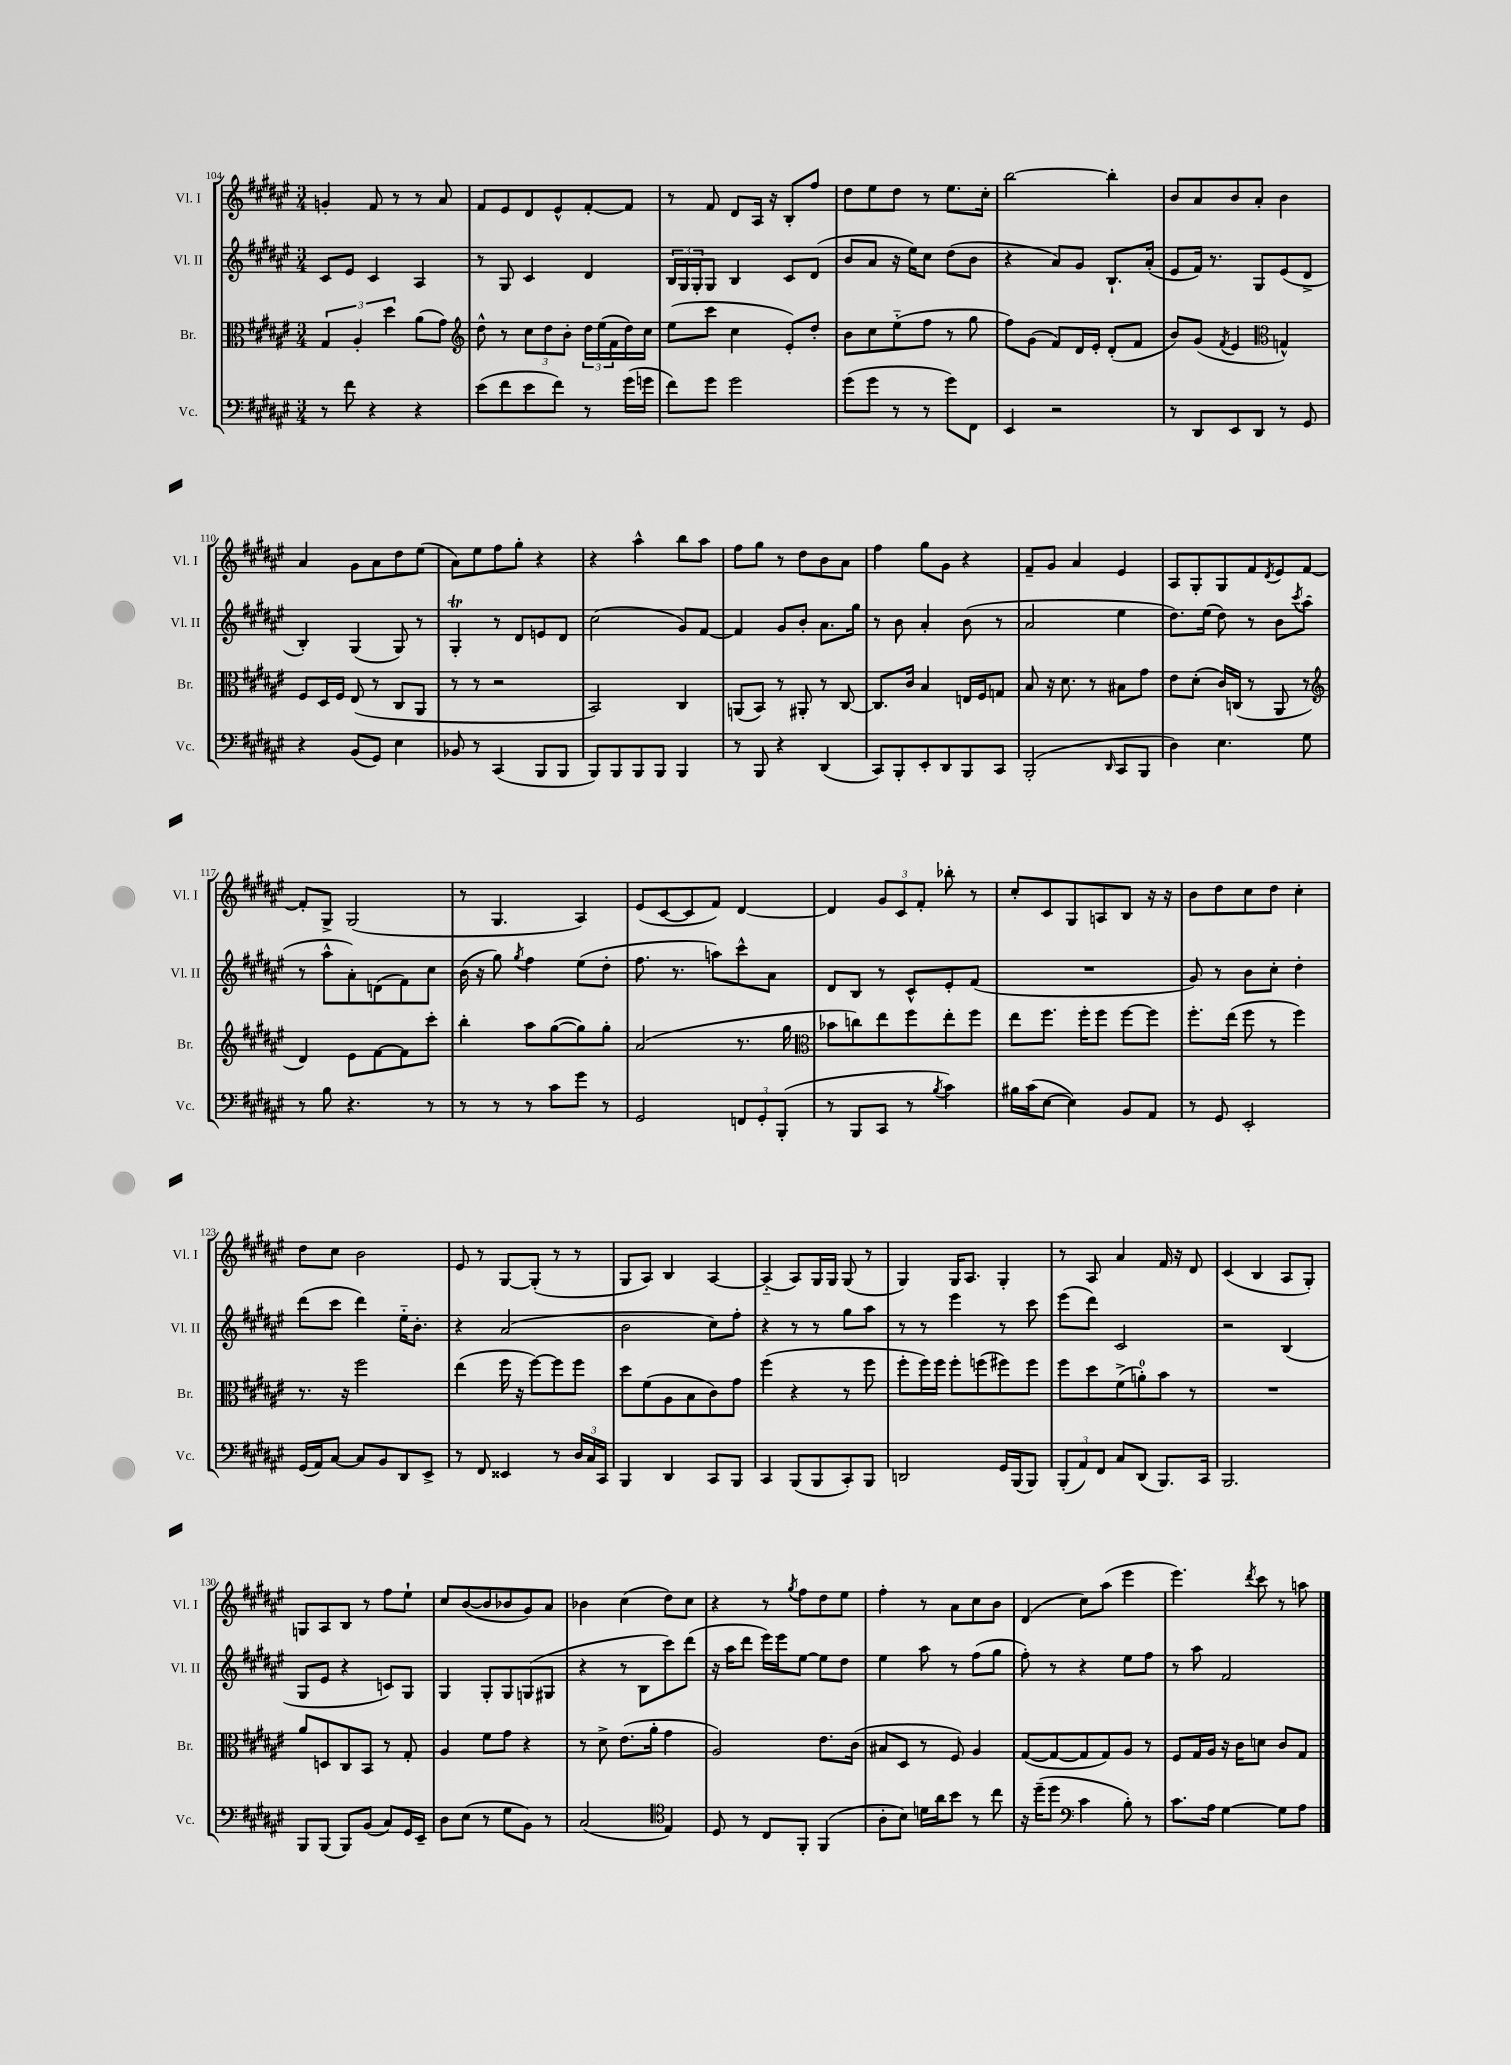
<<
\new StaffGroup <<
\new Staff = "s0" \with { instrumentName = "Vl. I" shortInstrumentName = "Vl. I" } {
    \clef treble \key fis \major \numericTimeSignature \time 3/4
    g'4-. fis'8 r8 r8 ais'8 |
    fis'8 eis'8 dis'8 eis'8-^ fis'8~-. fis'8 |
    r8 fis'8 dis'8 ais16 r16 b8-. fis''8 |
    dis''8 eis''8 dis''8 r8 eis''8. cis''16-. |
    b''2~ b''4-. |
    b'8 ais'8 b'8 ais'8-. b'4 |
    ais'4 gis'8 ais'8 dis''8 eis''8( |
    ais'8) eis''8 fis''8 gis''8-. r4 |
    r4 ais''4-^ b''8 ais''8 |
    fis''8 gis''8 r8 dis''8 b'8 ais'8 |
    fis''4 gis''8 gis'8 r4 |
    fis'8-- gis'8 ais'4 eis'4 |
    ais8 gis8-. gis8 fis'8 \acciaccatura { dis'8 } eis'8 fis'8~ |
    fis'8-. gis8-> gis2( |
    r8 gis4. ais4) |
    eis'8( cis'8~ cis'8 fis'8) dis'4~ |
    dis'4 \tuplet 3/2 { gis'8 cis'8 fis'8-. } bes''8-. r8 |
    cis''8-. cis'8 gis8 a8 b8 r16 r16 |
    b'8 dis''8 cis''8 dis''8 cis''4-. |
    dis''8 cis''8 b'2 |
    eis'8 r8 gis8~ gis8-.( r8 r8 |
    gis8 ais8) b4 ais4~ |
    ais4-_( ais8) gis16 gis16 gis8( r8 |
    gis4) gis16 ais8. gis4-. |
    r8 ais8 ais'4 fis'16 r16 dis'8 |
    cis'4( b4 ais8 gis8-.) |
    g8 ais8 b8 r8 fis''8 eis''8-! |
    cis''8 b'8~( b'8 bes'8 gis'8) ais'8 |
    bes'4 cis''4( dis''8) cis''8 |
    r4 r8 \acciaccatura { gis''8 } fis''8 dis''8 eis''8 |
    fis''4-. r8 ais'8 cis''8 b'8 |
    dis'4( cis''8) ais''8( eis'''4 |
    eis'''4.) \acciaccatura { dis'''8 } cis'''8 r8 a''8 \bar "|." |
}
\new Staff = "s1" \with { instrumentName = "Vl. II" shortInstrumentName = "Vl. II" } {
    \clef treble \key fis \major \numericTimeSignature \time 3/4
    cis'8 eis'8 cis'4 ais4 |
    r8 gis8 cis'4 dis'4 |
    \tuplet 3/2 { b16 gis16 gis16-. } gis8 b4 cis'8 dis'8( |
    b'8 ais'8 r16 eis''16) cis''8 dis''8( b'8 |
    r4 ais'8) gis'8 b8.-! ais'16-.( |
    eis'8 fis'16) r8. gis8 eis'8( dis'8-> |
    b4-.) gis4( gis8) r8 |
    gis4-.\trill r8 dis'8 e'8 dis'8 |
    cis''2( gis'8) fis'8~ |
    fis'4 gis'8 b'8-. ais'8. gis''16 |
    r8 b'8 ais'4-. b'8( r8 |
    ais'2 eis''4 |
    dis''8.) eis''16( dis''8) r8 b'8 \acciaccatura { cis'''8 } ais''8( |
    r8 ais''8-^ ais'8-.) d'8( fis'8) cis''8 |
    b'16( r16 gis''8) \acciaccatura { gis''8 } fis''4 eis''8( dis''8-. |
    fis''8. r8. a''8) cis'''8-^ ais'8 |
    dis'8 b8 r8 cis'8-^ eis'8-. fis'8( |
    R2. |
    gis'8) r8 b'8 cis''8-. dis''4-. |
    dis'''8( cis'''8 dis'''4) eis''16-_ b'8.-. |
    r4 ais'2( |
    b'2 cis''8) fis''8-. |
    r4 r8 r8 gis''8 ais''8 |
    r8 r8 eis'''4 r8 cis'''8 |
    eis'''8( dis'''8) cis'2 |
    r2 b4( |
    gis8 eis'8 r4 c'8) gis8 |
    gis4 gis8-. gis8 g8( gis8 |
    r4 r8 b8 cis'''8) dis'''8( |
    r16 ais''16 dis'''8 eis'''16) eis'''16 eis''8~ eis''8 dis''8 |
    eis''4 ais''8 r8 fis''8( gis''8 |
    fis''8-.) r8 r4 eis''8 fis''8 |
    r8 ais''8 fis'2 \bar "|." |
}
\new Staff = "s2" \with { instrumentName = "Br." shortInstrumentName = "Br." } {
    \clef alto \key fis \major \numericTimeSignature \time 3/4
    \tuplet 3/2 { gis4 ais4-. dis''4 } ais'8( gis'8) |
    \clef treble dis''8-^ r8 \tuplet 3/2 { cis''8 dis''8 b'8-. } \tuplet 3/2 { dis''16 eis''16( fis'16 } dis''16) cis''16 |
    eis''8( cis'''8 cis''4 eis'8-.) dis''8-. |
    b'8 cis''8 eis''8-_( fis''8 r8 gis''8 |
    fis''8) gis'8( fis'8) dis'16 eis'16-. dis'8-.( fis'8 |
    b'8) gis'8( \acciaccatura { fis'8 } eis'4 \clef alto g4-^) |
    fis8 dis16 fis16 eis8( r8 cis8 ais,8 |
    r8 r8 r2 |
    b,2) cis4 |
    a,8( b,8) r8 ais,8-. r8 cis8~ |
    cis8. cis'16 b4 e16 fis16 g8 |
    b8 r16 dis'8. r8 bis8 gis'8 |
    eis'8 dis'8-.( cis'16) c16( r8 ais,8 r8 |
    \clef treble dis'4) eis'8 fis'8~ fis'8 cis'''8-. |
    b''4-. ais''8 gis''8~( gis''8) gis''8-. |
    ais'2( r8. gis''16 |
    \clef alto bes'8 c''8) eis''8 fis''8 eis''8-. fis''8 |
    eis''8 fis''8. fis''16-. fis''8 fis''8~ fis''8 |
    fis''8.-. eis''16( fis''8 r8 fis''4) |
    r8. r16 fis''2 |
    eis''4( fis''16 r16 fis''8~) fis''8 fis''8 |
    dis''8 fis'8( ais8 b8 cis'8) gis'8 |
    fis''4( r4 r8 fis''8 |
    fis''8-. fis''16) fis''16 fis''8-. f''8( fis''8) fis''8 |
    fis''8 dis''8 fis'8->( a'8-0-.) b'8 r8 |
    R2. |
    ais'8 d8 cis8 b,8 r8 gis8-. |
    ais4 fis'8 gis'8 r4 |
    r8 dis'8-> eis'8.( ais'16-. gis'4 |
    ais2) eis'8. cis'16( |
    bis8 dis8 r8 fis8) ais4 |
    gis8~( gis8~ gis8 gis8) ais8 r8 |
    fis8 gis16 ais16 r16 cis'16 d'8 cis'8 gis8 \bar "|." |
}
\new Staff = "s3" \with { instrumentName = "Vc." shortInstrumentName = "Vc." } {
    \clef bass \key fis \major \numericTimeSignature \time 3/4
    r8 fis'8 r4 r4 |
    eis'8( fis'8 eis'8 fis'8) r8 gis'16( g'16 |
    fis'8) gis'8 gis'2 |
    gis'8( gis'8 r8 r8 gis'8) fis,8 |
    eis,4 r2 |
    r8 dis,8 eis,8 dis,8 r8 gis,8 |
    r4 b,8( gis,8) eis4 |
    bes,8 r8 cis,4( b,,8 b,,8 |
    b,,8) b,,8 b,,8 b,,8 b,,4 |
    r8 b,,8 r4 dis,4( |
    cis,8) b,,8-. eis,8-. dis,8 b,,8 cis,8 |
    b,,2-.( \grace { dis,16 } cis,8 b,,8 |
    dis4) eis4. gis8 |
    r8 b8 r4. r8 |
    r8 r8 r8 cis'8 gis'8 r8 |
    gis,2 \tuplet 3/2 { f,8 gis,8-. b,,8-.( } |
    r8 b,,8 cis,8 r8 \acciaccatura { b8 } cis'4) |
    bis16 cis'16( eis8~ eis4) b,8 ais,8 |
    r8 gis,8 eis,2-. |
    gis,16( ais,16) cis8~ cis8 b,8 dis,8 eis,8-> |
    r8 fis,8 eisis,4 r8 \tuplet 3/2 { dis16 cis16 cis,16 } |
    b,,4 dis,4 cis,8 b,,8 |
    cis,4 b,,8( b,,8 cis,8-.) b,,8 |
    d,2 gis,16 b,,16( b,,8) |
    \tuplet 3/2 { b,,8-.( ais,8) fis,8 } cis8 dis,8( b,,8.) cis,16 |
    b,,2. |
    b,,8 b,,8( b,,8) b,8( cis8) gis,16 eis,16-- |
    dis8 eis8( r8 gis8 b,8) r8 |
    cis2( \clef tenor eis4) |
    dis8 r8 cis8 fis,8-. fis,4( |
    ais8-. b8) d'16 ais'16 b'8 r8 cis''8 |
    r16 dis''16--( dis''8 \clef bass cis'4 b8-.) r8 |
    cis'8. ais16 gis4~ gis8 ais8 \bar "|." |
}
>>
>>
\layout { \context { \Score currentBarNumber = #104 } }
